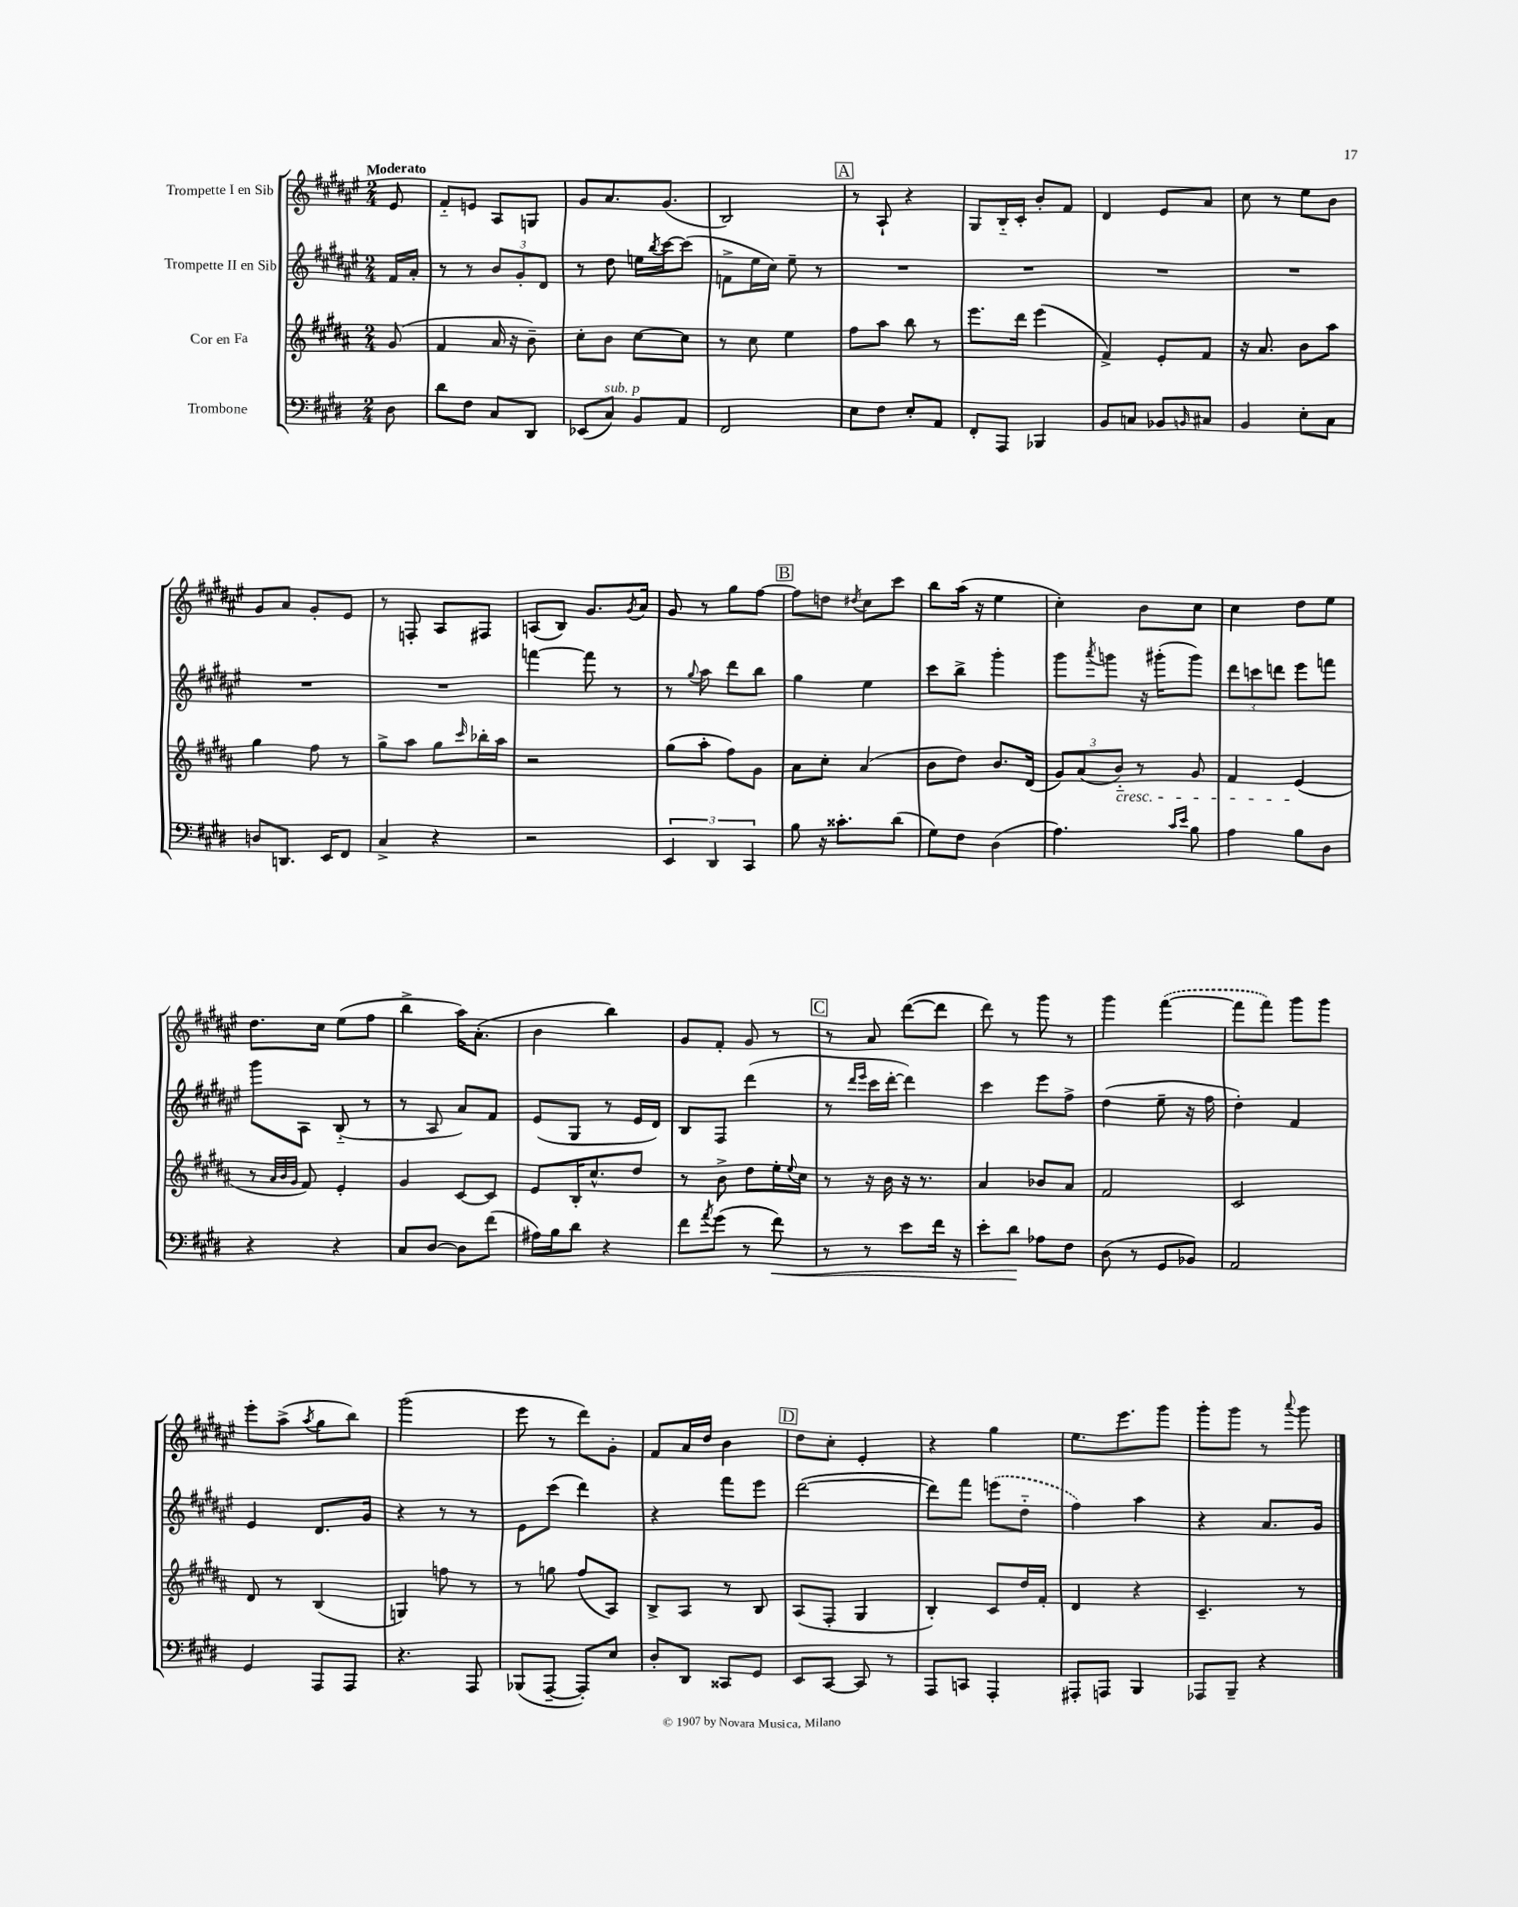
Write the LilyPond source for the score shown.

<<
\new StaffGroup <<
\new Staff = "s0" \with { instrumentName = "Trompette I en Sib" } {
    \clef treble \key fis \major \numericTimeSignature \time 2/4 \partial 8 \tempo "Moderato"
    eis'8 |
    fis'8-_ e'8 ais8 g8 |
    gis'8 ais'8. gis'8.( |
    b2) |
    \mark \markup { \box "A" } r8 ais8-! r4 |
    gis8 b16-_ cis'16-. b'8-. fis'8 |
    dis'4 eis'8 ais'8 |
    cis''8 r8 eis''8 b'8 |
    gis'8 ais'8 gis'8-. eis'8 |
    r8 f8-. ais8 fis8 |
    a8( b8) gis'8. \acciaccatura { gis'8 } ais'16 |
    gis'8 r8 gis''8 fis''8~ |
    \mark \markup { \box "B" } fis''8 d''8 \acciaccatura { dis''8 } cis''8 cis'''8 |
    b''8 ais''16( r16 eis''4 |
    cis''4-.) b'8 cis''8 |
    cis''4 dis''8 eis''8 |
    dis''8. cis''16 eis''8( fis''8 |
    b''4-> ais''16) ais'8.-.( |
    b'4 b''4) |
    gis'8 fis'8-. gis'8 r8 |
    \mark \markup { \box "C" } r8 ais'8 dis'''8~( dis'''8 |
    dis'''8) r8 gis'''8 r8 |
    gis'''4 \once \slurDashed fis'''4~( |
    fis'''8 fis'''8) gis'''8 gis'''8 |
    eis'''8-. ais''8->( \acciaccatura { ais''8 } gis''8 b''8) |
    gis'''2( |
    eis'''8 r8 dis'''8) gis'8-. |
    fis'8 ais'16 dis''16 b'4 |
    \mark \markup { \box "D" } dis''8 cis''8-. eis'4-. |
    r4 gis''4 |
    eis''8. eis'''8. gis'''8 |
    gis'''8-. gis'''8 r8 \appoggiatura { ais'''8 } gis'''8 \bar "|." |
}
\new Staff = "s1" \with { instrumentName = "Trompette II en Sib" } {
    \clef treble \key fis \major \numericTimeSignature \time 2/4 \partial 8
    fis'16 ais'16-. |
    r8 r8 \tuplet 3/2 { b'8 gis'8-. dis'8 } |
    r8 dis''8 e''16 \acciaccatura { b''8 } cis'''16~ cis'''8( |
    f'8-> eis''16 cis''16) eis''8-- r8 |
    \mark \markup { \box "A" } R2 |
    R2 |
    R2 |
    R2 |
    R2 |
    R2 |
    f'''4~ f'''8 r8 |
    r8 \appoggiatura { gis''8 } ais''8 dis'''8 b''8 |
    \mark \markup { \box "B" } gis''4 eis''4 |
    cis'''8 b''8-> gis'''4-. |
    gis'''8 \acciaccatura { ais'''8 } g'''8 r16 gis'''16-.( gis'''8) |
    \tuplet 3/2 { dis'''8 c'''8 d'''8 } eis'''8 f'''8 |
    gis'''8 ais8 b8-_( r8 |
    r8 ais8 ais'8) fis'8 |
    eis'8( gis8 r8 eis'16 dis'16) |
    b8 fis8 dis'''4( |
    \mark \markup { \box "C" } r8 \grace { dis'''16 eis'''16 } cis'''16 dis'''16~-. dis'''4) |
    cis'''4 eis'''8 fis''8-> |
    dis''4( eis''8-- r16 fis''16 |
    dis''4-.) fis'4 |
    eis'4 dis'8. gis'16 |
    r4 r8 r8 |
    eis'8 cis'''8( dis'''4) |
    r4 fis'''8 eis'''8 |
    \mark \markup { \box "D" } dis'''2~( |
    dis'''8) fis'''8 \once \slurDashed e'''8( dis''8-_ |
    fis''4) ais''4 |
    r4 ais'8. gis'16 \bar "|." |
}
\new Staff = "s2" \with { instrumentName = "Cor en Fa" } {
    \clef treble \key b \major \numericTimeSignature \time 2/4 \partial 8
    gis'8( |
    fis'4 ais'16 r16 b'8--) |
    cis''8-. b'8 cis''8~ cis''8 |
    r8 cis''8 e''4 |
    \mark \markup { \box "A" } fis''8 ais''8 b''8 r8 |
    e'''8. dis'''16 e'''4( |
    fis'4->) e'8-. fis'8 |
    r16 ais'8. b'8 ais''8 |
    gis''4 fis''8 r8 |
    gis''8-> ais''8 gis''8 \grace { cis'''16 } bes''16-. ais''16 |
    r2 |
    gis''8( ais''8-. fis''8) gis'8 |
    \mark \markup { \box "B" } ais'8 cis''8-. ais'4( |
    b'8 dis''8) b'8. dis'16( |
    \tuplet 3/2 { gis'8) ais'8( b'8-_\cresc) } r8 gis'8 |
    fis'4 e'4\!( |
    r8 \grace { ais'32 b'32 gis'32 } fis'8) e'4-. |
    gis'4 cis'8~ cis'8 |
    e'8 b16-. cis''8.-^ dis''8 |
    r8 b'8-> dis''8 e''16-. \appoggiatura { e''8 } cis''16 |
    \mark \markup { \box "C" } r8 r16 b'16 r16 r8. |
    ais'4 bes'8 ais'8 |
    fis'2 |
    cis'2 |
    dis'8 r8 b4( |
    g4) f''8 r8 |
    r8 g''8 fis''8( ais8) |
    b8-> ais8 r8 b8 |
    \mark \markup { \box "D" } ais8( fis8-. gis4 |
    b4-.) cis'8 dis''16 fis'16-. |
    dis'4 r4 |
    cis'4.-- r8 \bar "|." |
}
\new Staff = "s3" \with { instrumentName = "Trombone" } {
    \clef bass \key e \major \numericTimeSignature \time 2/4 \partial 8
    dis8 |
    dis'8 fis8 cis8 dis,8 |
    ees,8( cis8^\markup { \italic "sub. p" }) b,8 a,8 |
    fis,2 |
    \mark \markup { \box "A" } e8 fis8 e8-. a,8 |
    fis,8-. a,,8 bes,,4 |
    b,8 c8 bes,8 \grace { b,16 } cis8 |
    b,4 e8-. cis8 |
    d8 d,8. e,16 fis,8 |
    cis4-> r4 |
    r2 |
    \tuplet 3/2 { e,4 dis,4 cis,4 } |
    \mark \markup { \box "B" } b8 r16 cisis'8.-. dis'8( |
    gis8) fis8 dis4( |
    a4.) \grace { cis'16 e'16 } b8 |
    a4 b8 dis8 |
    r4 r4 |
    cis8 dis8~ dis8 fis'8( |
    ais16) b16 dis'8 r4 |
    fis'8 \acciaccatura { a'8 } gis'8( r8 fis'8\<) |
    \mark \markup { \box "C" } r8 r8 e'8 fis'16 r16 |
    e'8-. dis'8\! aes8 fis8 |
    dis8( r8 gis,8 bes,8) |
    a,2 |
    gis,4 a,,8 a,,8 |
    r4. a,,8 |
    bes,,8( a,,8~-- a,,8-.) e8 |
    dis8-. dis,8 cisis,8 gis,8 |
    \mark \markup { \box "D" } e,8 cis,8~ cis,8 r8 |
    a,,8 c,8 a,,4-. |
    ais,,8-. a,,8 b,,4 |
    aes,,8 b,,8-- r4 \bar "|." |
}
>>
>>
\layout { \context { \Score \remove "Bar_number_engraver" } }
